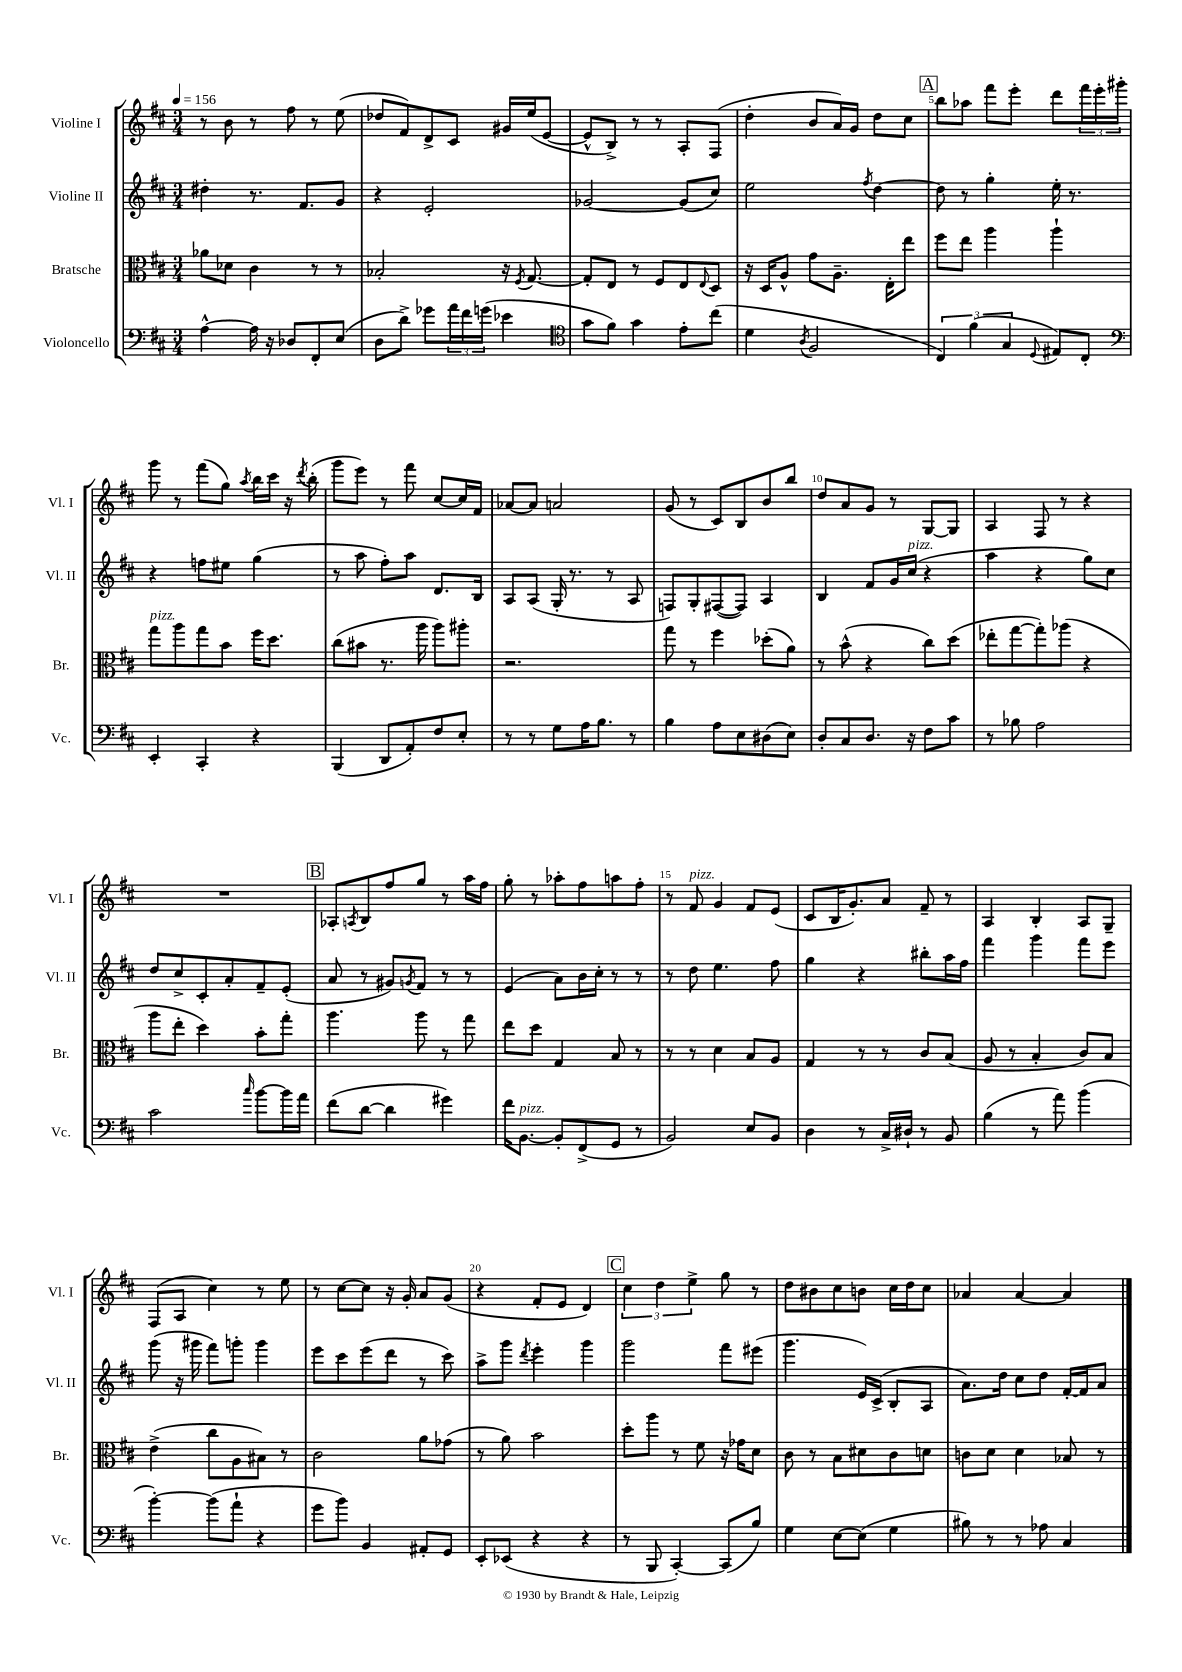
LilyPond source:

<<
\new StaffGroup <<
\new Staff = "s0" \with { instrumentName = "Violine I" shortInstrumentName = "Vl. I" } {
    \clef treble \key d \major \numericTimeSignature \time 3/4 \tempo 4 = 156
    r8 b'8 r8 fis''8 r8 e''8( |
    des''8 fis'8) d'8-> cis'8 gis'16 e''16( e'8~ |
    e'8-^ b8->) r8 r8 a8-. fis8( |
    d''4-. b'8 a'16) g'16 d''8 cis''8 |
    \mark \markup { \box "A" } b''8 aes''8 fis'''8 e'''8-. d'''8 \tuplet 3/2 { fis'''16 e'''16-. gis'''16-. } |
    g'''8 r8 fis'''8( g''8) \acciaccatura { a''8 } b''16 cis'''16 r16 \acciaccatura { d'''8 } b''16-.( |
    g'''8 e'''8) r8 fis'''8 cis''8~ cis''16 fis'16 |
    aes'8~ aes'8 a'2 |
    g'8( r8 cis'8) b8 b'8 b''8 |
    d''8 a'8 g'8 r8 g8~ g8 |
    a4 fis8 r8 r4 |
    R2. |
    \mark \markup { \box "B" } aes8-. \acciaccatura { a8 } b8 fis''8 g''8 r8 a''16 fis''16 |
    g''8-. r8 aes''8-. fis''8 a''8 fis''8-. |
    r8 fis'8^\markup { \italic "pizz." } g'4 fis'8 e'8( |
    cis'8 b16 g'8.-.) a'8 fis'8-- r8 |
    a4 b4-. a8 g8-- |
    fis8( a8 cis''4) r8 e''8 |
    r8 cis''8~ cis''8 r16 g'16-. a'8 g'8( |
    r4 fis'8-. e'8 d'4) |
    \mark \markup { \box "C" } \tuplet 3/2 { cis''4 d''4 e''4-> } g''8 r8 |
    d''8 bis'8 cis''8 b'8 cis''16 d''16 cis''8 |
    aes'4 aes'4~ aes'4 \bar "|." |
}
\new Staff = "s1" \with { instrumentName = "Violine II" shortInstrumentName = "Vl. II" } {
    \clef treble \key d \major \numericTimeSignature \time 3/4
    dis''4-. r8. fis'8. g'8 |
    r4 e'2-. |
    ges'2~ ges'8( cis''8) |
    e''2 \acciaccatura { fis''8 } d''4~ |
    \mark \markup { \box "A" } d''8 r8 g''4-. e''16-. r8. |
    r4 f''8 eis''8 g''4( |
    r8 a''8 fis''8-.) a''8 d'8. b16 |
    a8 a8( g16-. r8. r8 a8 |
    f8) g8-. fis8~( fis8) a4 |
    b4 fis'8 g'16 cis''16^\markup { \italic "pizz." }( r4 |
    a''4 r4 g''8) cis''8 |
    d''8 cis''8-> cis'8-. a'8-. fis'8-- e'8-.( |
    \mark \markup { \box "B" } a'8 r8 gis'8) \acciaccatura { g'8 } fis'8 r8 r8 |
    e'4( a'8) b'16 cis''16-. r8 r8 |
    r8 d''8 e''4. fis''8 |
    g''4 r4 bis''8-. a''16 fis''16 |
    fis'''4 g'''4 fis'''8 e'''8 |
    g'''8( r16 gis'''16 fis'''8) g'''8-. g'''4 |
    e'''8 cis'''8 e'''8( d'''8 r8 cis'''8) |
    a''8-> g'''8 \acciaccatura { d'''8 } e'''4-. g'''4 |
    \mark \markup { \box "C" } g'''2 fis'''8 eis'''8( |
    g'''4. e'16) cis'16->( b8-. a8 |
    a'8.) d''16 cis''8 d''8 fis'16~-. fis'16 a'8 \bar "|." |
}
\new Staff = "s2" \with { instrumentName = "Bratsche" shortInstrumentName = "Br." } {
    \clef alto \key d \major \numericTimeSignature \time 3/4
    aes'8 des'8 cis'4 r8 r8 |
    bes2-. r16 \acciaccatura { fis8 } g8.~ |
    g8-. e8 r8 fis8 e8 \appoggiatura { e8 } d8 |
    r16 d16 a8-^ g'8 a8.-- e16-. e''8 |
    \mark \markup { \box "A" } fis''8 e''8 a''4 a''4-! |
    g''8^\markup { \italic "pizz." } a''8 g''8 b'8 fis''16 d''8. |
    cis''8( bis'8 r8. a''16 a''8) ais''8-. |
    r2. |
    g''8 r8 fis''4 des''8-.( a'8) |
    r8 b'8-^( r4 cis''8) d''8( |
    ees''8-. g''8~ g''8-.) aes''8( r4 |
    a''8 e''8-. d''4) b'8-. g''8-. |
    \mark \markup { \box "B" } a''4. a''8 r8 g''8 |
    e''8 d''8 g4 b8 r8 |
    r8 r8 d'4 b8 a8 |
    g4 r8 r8 cis'8 b8( |
    a8 r8 b4-. cis'8) b8 |
    e'4->( cis''8 a8 bis8) r8 |
    cis'2 a'8 ges'8( |
    r8 a'8) b'2 |
    \mark \markup { \box "C" } d''8-. a''8 r8 fis'8 r16 ges'16 d'8 |
    cis'8 r8 b8 dis'8 cis'8 d'8 |
    c'8 d'8 d'4 bes8 r8 \bar "|." |
}
\new Staff = "s3" \with { instrumentName = "Violoncello" shortInstrumentName = "Vc." } {
    \clef bass \key d \major \numericTimeSignature \time 3/4
    a4~-^ a16 r16 des8 fis,8-. e8( |
    d8 d'8->) ges'8 \tuplet 3/2 { a'16 fis'16 g'16( } ees'4 |
    \clef tenor g'8 fis'8) g'4 e'8-. cis''8( |
    d'4 \acciaccatura { a8 } fis2 |
    \mark \markup { \box "A" } \tuplet 3/2 { cis4) fis'4( g4 } \appoggiatura { d8 } eis8) cis8-. |
    \clef bass e,4-. cis,4-. r4 |
    b,,4( d,8 a,8-.) fis8 e8-. |
    r8 r8 g8 a16 b8. r8 |
    b4 a8 e8 dis8( e8) |
    d8-. cis8 d8. r16 fis8 cis'8 |
    r8 bes8 a2 |
    cis'2 \grace { cis''16 } b'8~ b'16 a'16 |
    \mark \markup { \box "B" } fis'8( d'8~ d'4 gis'4) |
    fis'16 b,8.~^\markup { \italic "pizz." } b,8-. fis,8->( g,8 r8 |
    b,2) e8 b,8 |
    d4 r8 cis16-> dis16-! r8 b,8 |
    b4( r8 a'8) b'4( |
    b'4~-.) b'8( a'8-! r4 |
    g'8 b'8) b,4 ais,8-. g,8 |
    e,8-. ees,8( r4 r4 |
    \mark \markup { \box "C" } r8 b,,8 cis,4~-.) cis,8( b8) |
    g4 e8~ e8( g4 |
    bis8) r8 r8 aes8 cis4 \bar "|." |
}
>>
>>
\layout { \context { \Score \override BarNumber.break-visibility = ##(#f #t #t) barNumberVisibility = #(every-nth-bar-number-visible 5) } }
